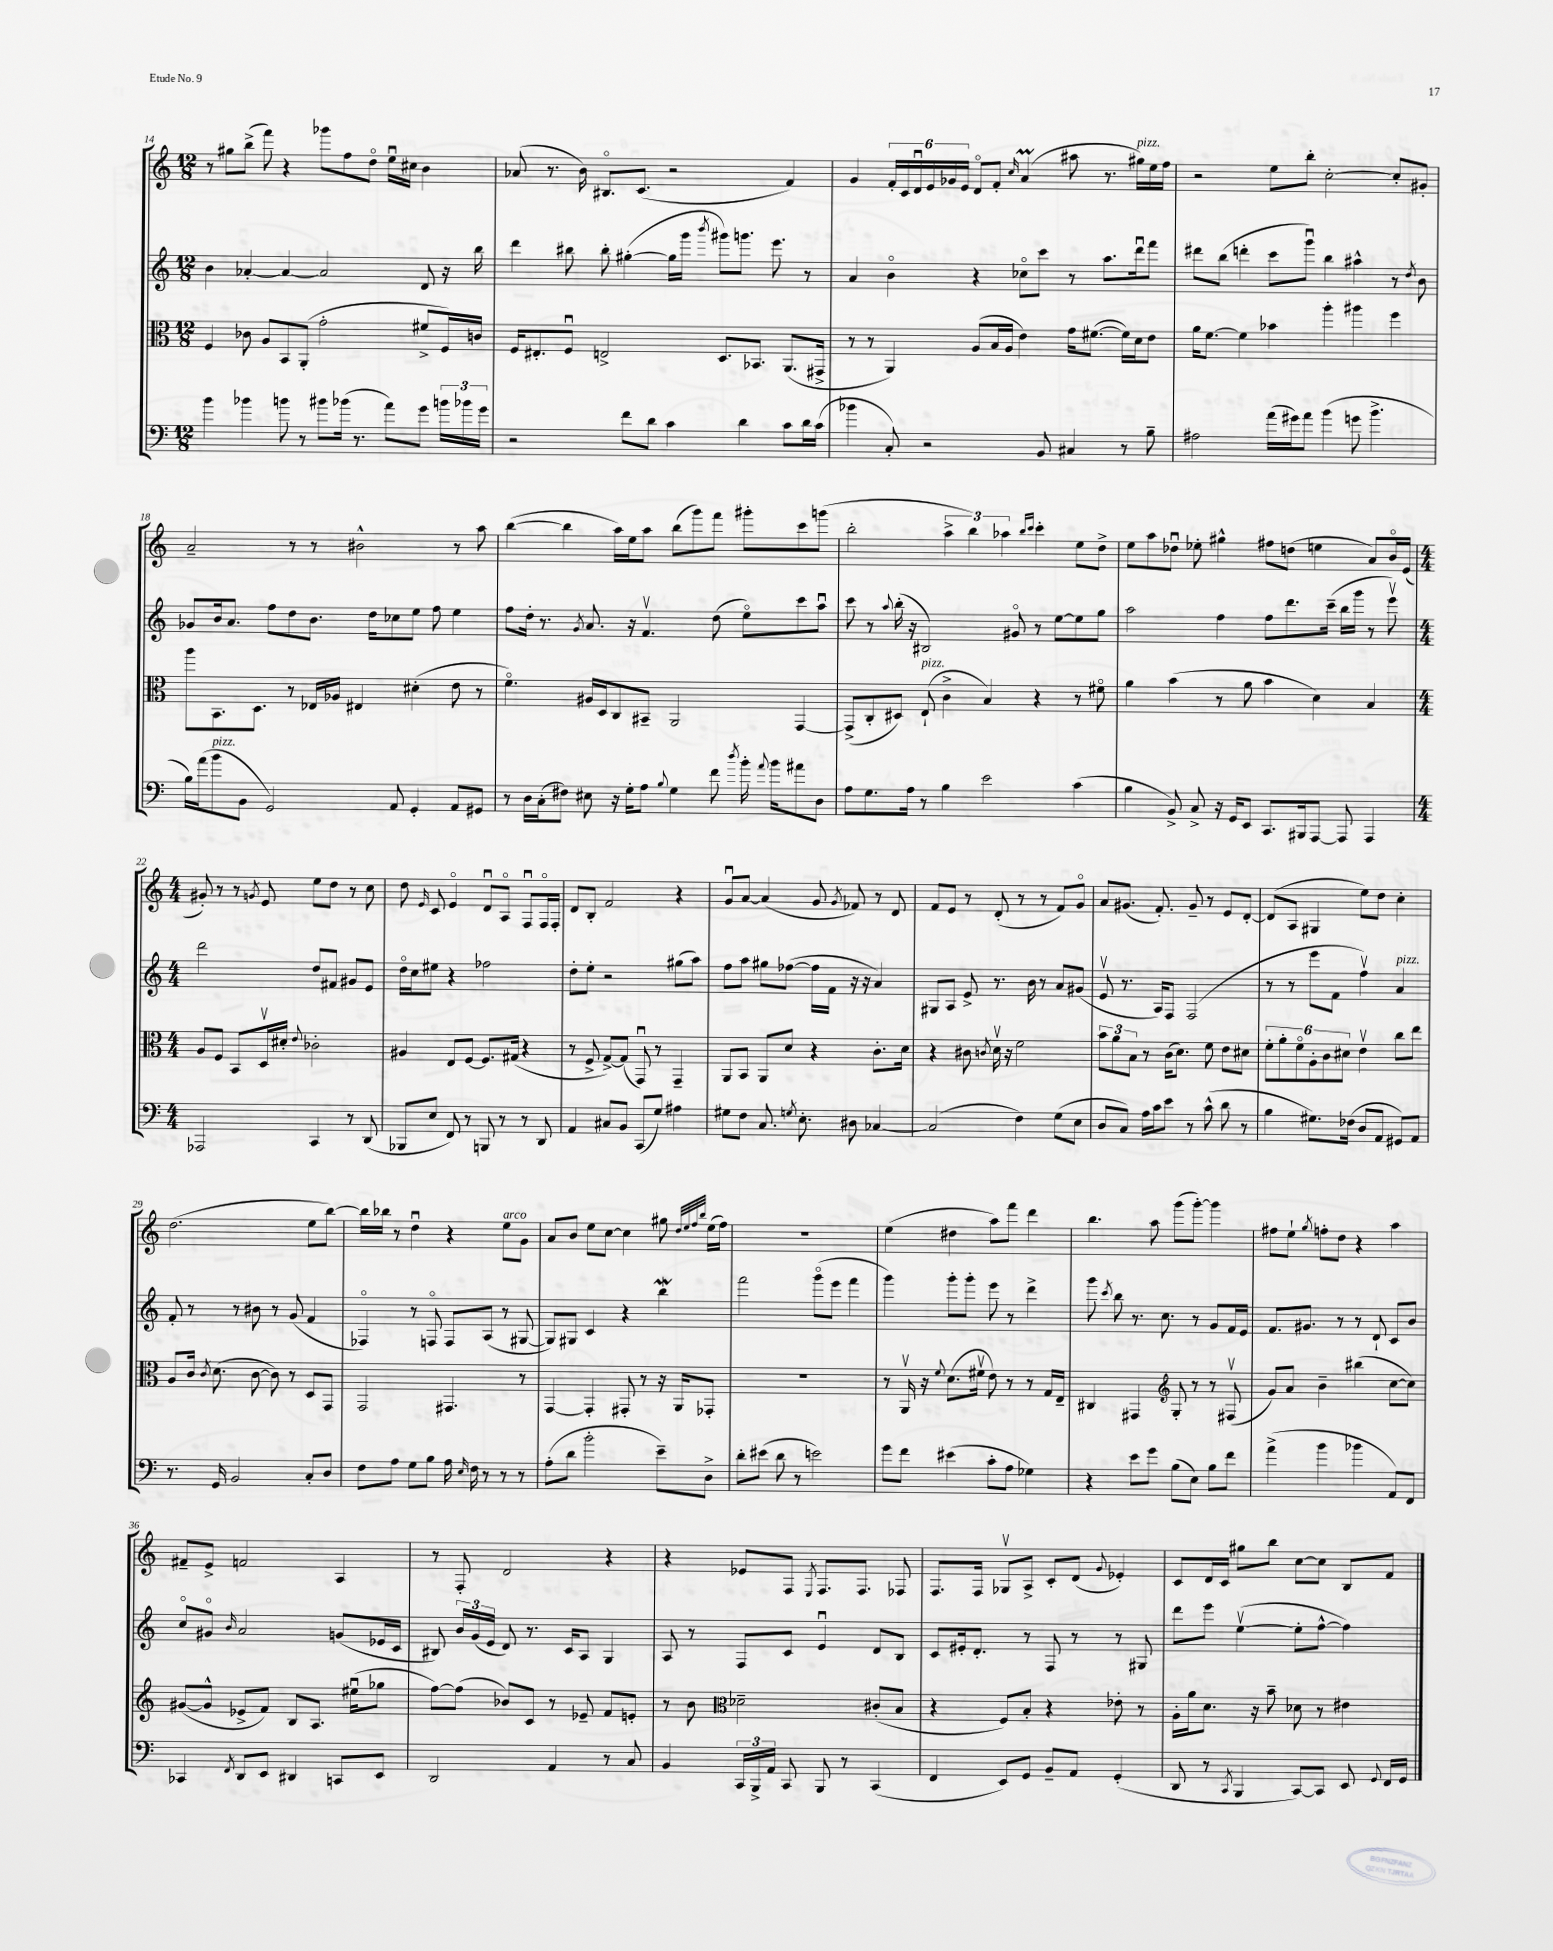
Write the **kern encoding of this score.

**kern	**kern	**kern	**kern
*staff4	*staff3	*staff2	*staff1
*clefF4	*clefC3	*clefG2	*clefG2
*k[]	*k[]	*k[]	*k[]
*M12/8	*M12/8	*M12/8	*M12/8
4b	4F	4b	8r
.	.	.	8gg#
4b-	8c-	[4a-'	(8bb^
.	8A	.	8fff)
8b	8BB	4a-_	4r
8r	(8AA'	.	.
8b#	2g'	2a-]	8ggg-
(16b-	.	.	8ff
8.r	.	.	.
.	.	.	8ddo
8a)	.	.	16eeu
.	.	.	16cc#
8g	8f#^	8d	4b
24b	16F)	16r	.
24b-	.	.	.
.	16c	16bb	.
24g	.	.	.
=	=	=	=
2r	16F	4ddd	(8a-
.	8.E#'	.	.
.	.	.	8.r
.	8Fu	8bb#	.
.	.	.	16b)
.	2E^	8bb#'	8.B#o
8f	.	([4gg#'	.
.	.	.	(8.c
8d	.	.	.
4c	.	16gg#]	2r
.	.	16ggg	.
.	.	8qbbb	.
.	8.D	8ggg#)	.
4d	.	8.ggg	.
.	8.BB-	.	.
.	.	8.eee	.
8c	(8.AA	.	4f)
16d	.	8r	.
(16c	16GG#^	.	.
=	=	=	=
4b-	8r	4a	4g
.	8r	.	.
8C')	4AA)	4bo	24f'
.	.	.	24c
.	.	.	24du
2r	.	.	24e
.	.	.	24g-
.	.	.	24e
.	(8A	4r	8do
.	16B	.	8f'
.	16A	.	.
.	.	.	16qqcc
.	4e)	8cc-o	(4a
8BB	.	8ccc	.
4C#	16g	8r	8aa#
.	([8.f#	.	.
.	.	8.aa	8.r
8r	16f#])	.	.
.	16d	16dddu	16gg#)
8B~	8e	8fff	16ee
.	.	.	16ff
=	=	=	=
2A#	16a	8ddd#	2r
.	[8.f	.	.
.	.	(8bb	.
.	4f]	4ddd'	.
(16a	4b-	8ccc	8ee
16g#)	.	.	.
8a	.	8gggu)	8bb'
(4b	4aa'	4bb	[2cc'
8g	4aa#	4aa#^^	.
4.b^	.	.	.
.	4ff	8r	8cc']
.	.	8qdd	.
.	.	8b	8g#'
=	=	=	=
16B)	8aa	8g-	2a~
(16a	.	.	.
8b	8.BB	16b	.
.	.	8.a	.
8BB	.	.	.
.	8.D	.	.
2GG)	.	8ff	.
.	8r	8dd	8r
.	16E-	8.b	8r
.	16A-	.	.
.	4E#	.	2b#^^
.	.	16dd	.
8AA	.	8cc-	.
4GG'	(4d#'	8ee	.
.	.	8ff	.
8AA	8e	4ee	8r
8GG#	8r	.	8aa
=	=	=	=
8r	4.fo)	8ff	([4bb
16D	.	16dd'	.
(16C'	.	8.r	.
8F#)	.	.	4bb]
.	.	8qg	.
8E#	16A#	8.a	.
.	16D	.	.
16r	8C	.	16aa)
16G'	.	16r	16ee
8A	8BB#~	4.fv	8aa
8qqB	.	.	.
4G	2AA	.	(8bb
.	.	.	8ggg)
8f	.	(8dd	8fff
8qdd	.	.	.
16b'	.	8eeo)	8ggg#'
8qqa	.	.	.
16b	.	.	.
8a#	[4GG	8ccc	8ccc
8D	.	8aau	(8ggg
=	=	=	=
8A	(8GG^]	8ccc	2bb'
8.G	8C'	8r	.
.	.	8qqaa	.
.	8D#)	(16bb'	.
16A	.	16r	.
8r	(8E`	2B#)	.
4B	4c^	.	6aa^
.	.	.	6bb)
2e	4B)	.	.
.	.	.	6aa-
.	.	8g#o	.
.	.	.	16qqbb
.	.	.	16qqccc
.	4r	8r	4ccc'
.	.	[8ee	.
(4c	8r	8ee]	8ee
.	8f#o	8gg	8dd^
=	=	=	=
4B	4a	2aa	8ee
.	.	.	8aa
8BB^)	(4b	.	8dd-u
8C^	.	.	8ee-'
16r	8r	4ff	4gg#^^
16GG	.	.	.
8EE	8a	.	.
8.CC	4b	8ff	8ff#
.	.	8.ddd	(8dd
16BBB#	.	.	.
[8AAA	4d)	.	4ee
.	.	(16ccc~	.
8AAA]	.	16bb	.
.	.	16ggg	.
4AAA	4B	8r	8a)
.	.	8eeev)	16bo
.	.	.	(16e
=	=	=	=
*M4/4	*M4/4	*M4/4	*M4/4
2AAA-	8A	2ddd	8g#')
.	8F	.	8r
.	8BB	.	8r
.	.	.	8qg
.	16Dv	.	8e
.	16d#'	.	.
.	8qqe	.	.
4CC	2c-'	8dd	8ee
.	.	8f#	8dd
8r	.	8g#	8r
(8DD	.	8e	8cc
=	=	=	=
8BBB-	4A#	16ddo	8dd
.	.	16cc	.
.	.	.	16qqe
8E	.	8ee#	8c
8FF)	8E	4r	4eo
8r	[8F	.	.
8BBB	8.F]	2ff-	8du
8r	.	.	8Ao
.	(16G#	.	.
8r	4r	.	8Fu
8DD	.	.	16Fo
.	.	.	16F'
=	=	=	=
4AA	8r	8dd'	8d
.	8F^	8ee'	8B'
8C#	[8G^)	2r	2f
8BB	(8G]	.	.
(8CC	8GGu)	.	.
8G)	8r	.	.
4A#	4GG~	(8gg#	4r
.	.	8aa)	.
=	=	=	=
8G#	8AA	8ff	8gu
8F	8BB	8aa	[8a
8.C	8AA	8gg#	(4a]
.	8d	([8ff-	.
8qG	.	.	.
8.E'	.	.	.
.	4r	16ff-]	8g
.	.	16f	.
.	.	.	8qg
8D#	.	16r	8f-)
.	.	16r	.
[4C-	8.c'	4a)	8r
.	.	.	8d
.	16d	.	.
=	=	=	=
(2C-]	4r	8G#	8f
.	.	8A	8e
.	8c#	8e^	8r
.	8qc	.	.
.	16dv	8.r	(8d'
.	16r	.	.
4F)	2f	.	8r
.	.	16b	.
.	.	8r	8r
(8G	.	8a	8f)
8E	.	(8g#	8go
=	=	=	=
8D	12b	8ev	8a
.	12a	.	.
8C)	.	8.r	(8.g#
.	12B	.	.
16A	8r	.	.
16c	.	16A)	8.f')
8e	(16c	8F	.
.	8.d)	.	.
8r	.	(2F	8g#~
(8c^^	8f	.	8r
8d	8e	.	8e
8r	8d#	.	[8d'
=	=	=	=
4B	12f'	8r	(8d]
.	12a'	.	.
.	.	8r	8A
.	12fo	.	.
8.G#)	12A'	8eee	4G#
.	12c	.	.
.	.	8f	.
.	12d#	.	.
(16F-	.	.	.
8D	4ev	4ffv)	8ee)
8AA	.	.	8dd
8GG#)	8cc	4a	4cc'
8AA	8ee	.	.
=	=	=	=
8.r	8A	8f'	(2.dd
.	16c	8r	.
.	8qc	.	.
16GG	(8.d	.	.
2BB	.	8r	.
.	[8c	8b#	.
.	8c])	8r	.
.	8r	(8g	.
8C'	8D	4f	8ee
8D	8GG	.	[8bb)
=	=	=	=
8F	2GG	4F-o)	16bb]
.	.	.	16bb-
8A	.	.	8r
8G	.	8r	4ddu
8B	.	8Fo	.
16A	4.GG#	8F	4r
16qqE	.	.	.
16F	.	.	.
8r	.	(8A	.
8r	.	8r	8ee
8r	8r	[8G#	8g
=	=	=	=
(8A'	[4GG	8G#])	8a
8d	.	8G#	8b
2b'	4GG']	4c	8ee
.	.	.	[8cc
.	8GG#'	4r	4cc]
.	8r	.	.
8e~)	16r	4bb	8gg#
.	16AA	.	.
.	.	.	32qqdd
.	.	.	32qqee
.	.	.	32qqff
.	.	.	32qqbb
8D^	8GG-'	.	(16ee
.	.	.	16ff)
=	=	=	=
8d'	1r	2fff	1r
(8e#	.	.	.
8d	.	.	.
8r	.	.	.
2e)	.	(8gggo	.
.	.	8eee	.
.	.	4fff	.
=	=	=	=
8g	8r	4ggg)	(4ee
8f	16AAv	.	.
.	16r	.	.
.	8qqf	.	.
(4e#	(8.d	8ggg'	4dd#
.	.	8ggg'	.
.	16f#v	.	.
8c'	8e)	8eee	8aa)
8A	8r	8r	8fff
4G-)	8r	4ddd^	4ddd
.	16G	.	.
.	16E~	.	.
=	=	=	=
4r	4C#	8ggg	4.bb
.	.	8qccc	.
.	.	8bb	.
8e	4GG#	8.r	.
8g	.	.	8aa
.	.	8.cc	.
*	*clefG2	*	*
(8B	8G'	.	(8ggg
8E)	8r	8r	[8ggg')
8B	8r	8g	4ggg]
8f	(8F#v	16f	.
.	.	16e	.
=	=	=	=
(4a^	8g)	8.f	8ff#
.	8a	.	8ee`
.	.	8.g#	.
.	.	.	8qgg
4b	4b~	.	8ff'
.	.	8r	8dd
4b-	(4bb#	8r	4r
.	.	8d`	.
8AA)	[8cc	8c	4aa
8FF	8cc])	8b	.
=	=	=	=
4CC-	([8g#	8cco	8f#~
.	8g#^^]	8g#o	8e^
8qFF	.	16qqb	.
8DD	8e-^	2a	2f
8EE	8f)	.	.
4DD#	8B	.	.
.	8.A	.	.
8CC	.	(8g	4A
.	(16ee#u	.	.
8EE	8gg-	16e-	.
.	.	16c	.
=	=	=	=
2DD	[8ff)	8B#)	8r
.	(8ff]	24b	8F'
.	.	(24g	.
.	.	24e	.
.	8b-)	8d)	2d
.	8c	8.r	.
4AA	8r	.	.
.	.	16c	.
.	8e-~	8A	.
8r	8f	4G	4r
8C	8e'	.	.
=	=	=	=
4BB	8r	8A	4r
.	8b	8r	.
*	*clefC3	*	*
24CC	2d-~	8F	8e-
24BBB^	.	.	.
24AA	.	.	.
8CC	.	8c	8F
.	.	.	8qE
8BBB	.	4eu	8.F
8r	.	.	.
.	.	.	8.F
(4CC	(8c#'	8d	.
.	8B	8B	8F-
=	=	=	=
4FF	4r	8c	8.F
.	.	16e#'	.
.	.	8.d'	16F
8EE)	8F)	.	8G-v
8GG	8B'	8r	8A^
8BB~	4r	8F	8c'
8AA	.	8r	(8d
.	.	.	8qqg
(4GG'	8e-'	8r	4e-')
.	8r	8G#	.
=	=	=	=
8DD	16A'	8ddd	8c
.	16a	.	.
8r	8.d	8eee	16d
.	.	.	16c
8qCC	.	.	.
4BBB	.	([4eev	8gg#
.	16r	.	.
.	8b~	.	8bb
[8CC)	8d-	8ee']	[8cc
8CC]	8r	[8ff^^	8cc]
8EE	4e#	4ff])	8B
8qqGG	.	.	.
16FF	.	.	8f
16GG	.	.	.
==	==	==	==
*-	*-	*-	*-
